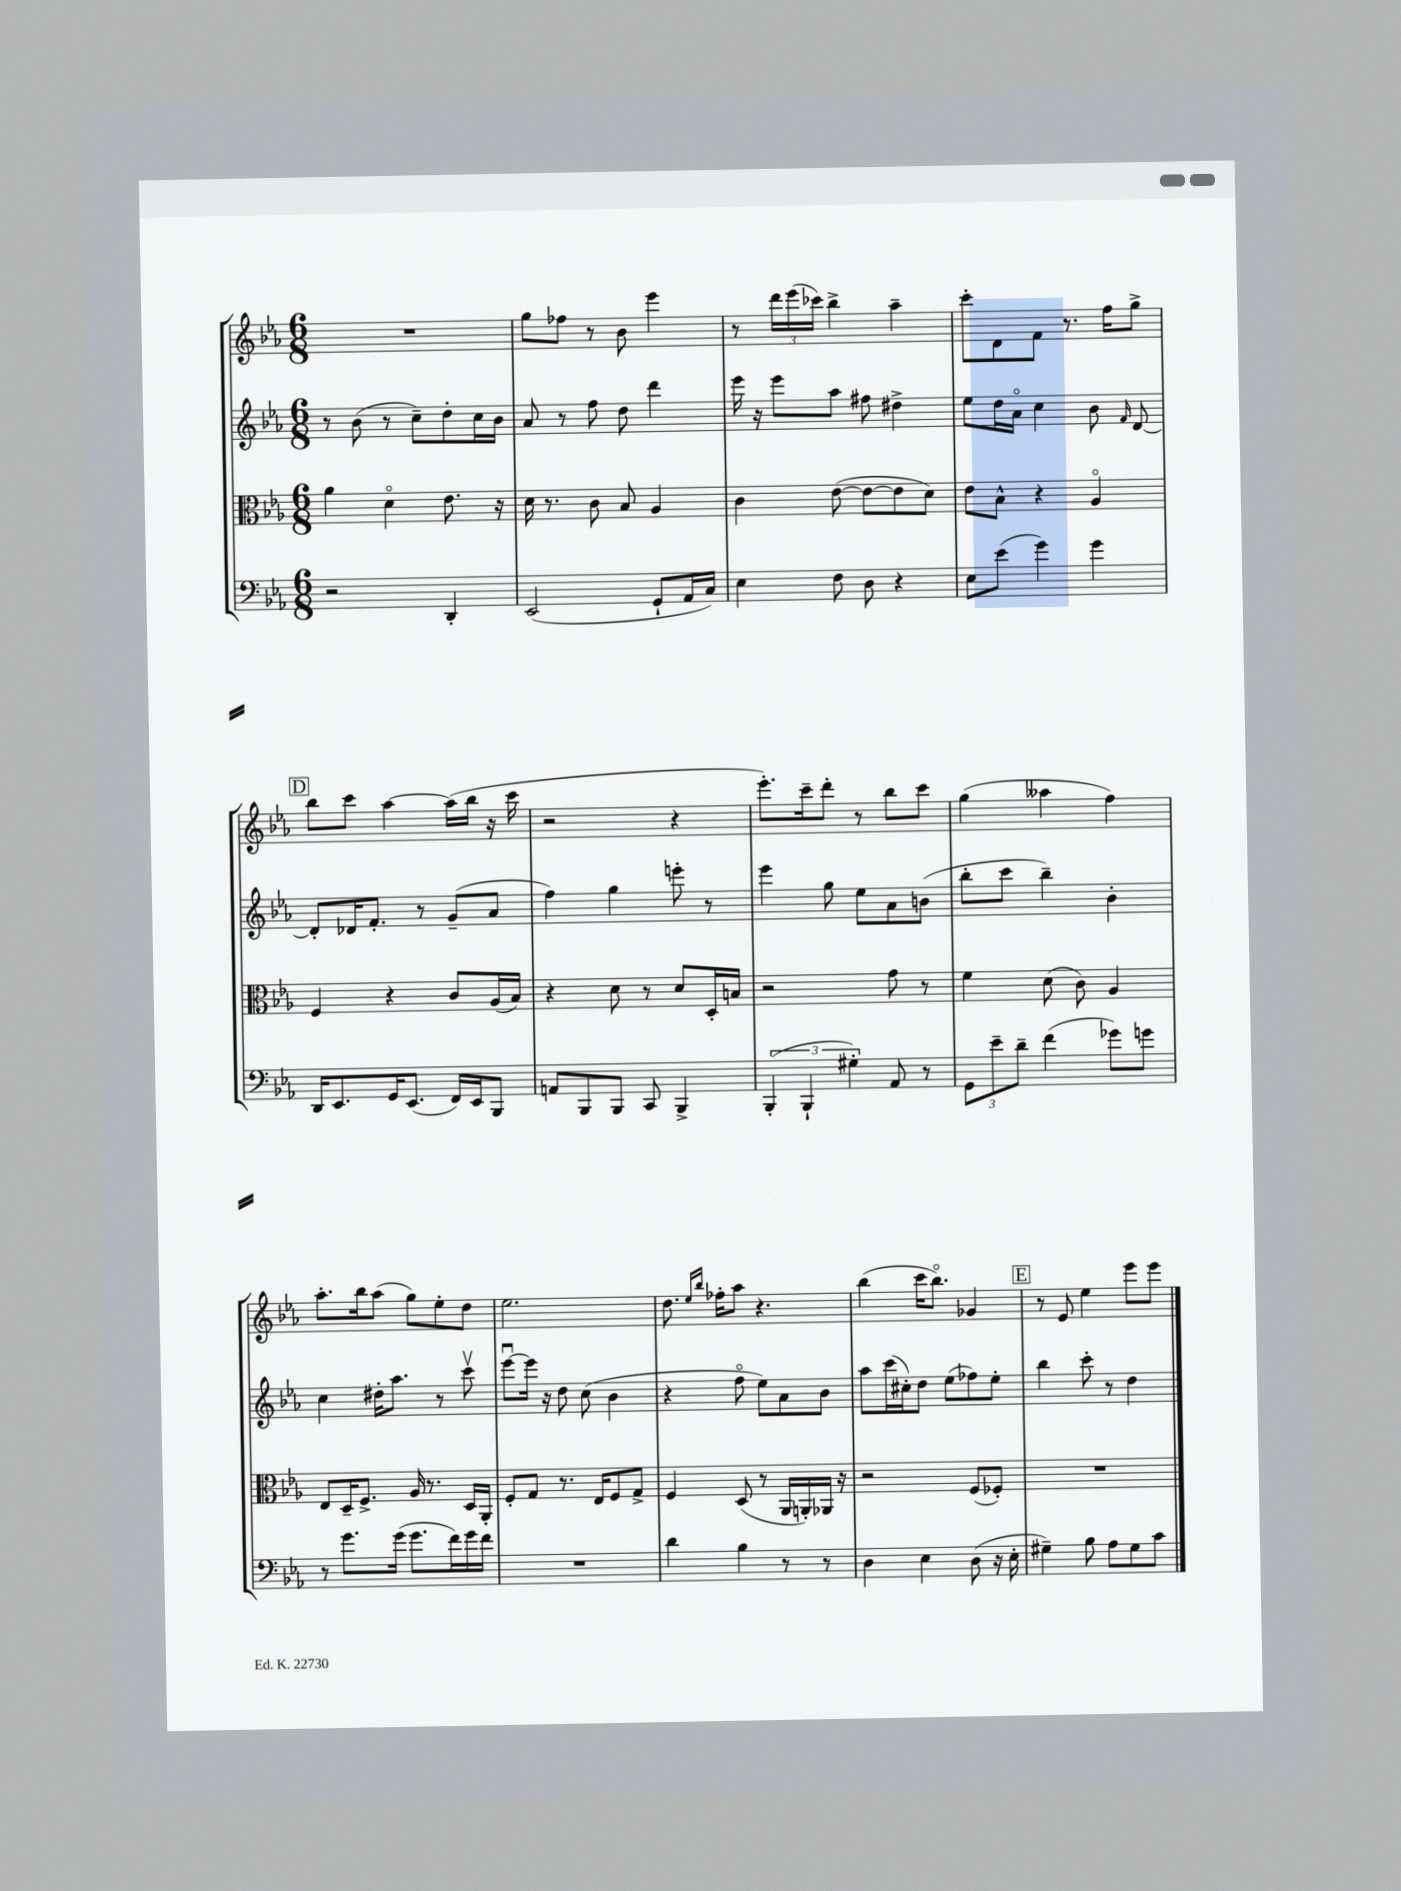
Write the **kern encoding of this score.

**kern	**kern	**kern	**kern
*part4	*part3	*part2	*part1
*staff4	*staff3	*staff2	*staff1
*clefF4	*clefC3	*clefG2	*clefG2
*k[b-e-a-]	*k[b-e-a-]	*k[b-e-a-]	*k[b-e-a-]
*M6/8	*M6/8	*M6/8	*M6/8
=60	=60	=60	=60
2r	4a-\	8r	2.r
.	.	(8b-\	.
.	4d\	8r	.
.	.	8cc~\L)	.
4DD'/	8.e-\	8dd'\	.
.	.	16cc\L	.
.	16r	16b-\JJ	.
=61	=61	=61	=61
(2EE-/	16d\	8a-/	8gg\L
.	8.r	.	.
.	.	8r	8ff-X\J
.	8c\	8ff\	8r
.	8B-/	8dd\	8b-\
8GG`/L	4A-/	4ddd\	4eee-\
16AA-/L	.	.	.
16C/JJ)	.	.	.
=62	=62	=62	=62
4E-\	4c\	16eee-\	8r
.	.	16r	.
.	.	8eee-\L	24ddd\LL
.	.	.	(24eee-\
.	.	.	24ccc-X\JJ)
8F\	([8e-\	8aa-\J	4bb-^\
8D\	8e-\L_	8ff#X\	.
4r	8e-\]	4dd#X^\	4aa-~\
.	8d\J)	.	.
=63	=63	=63	=63
8E-\L	8e-\L	8ee-\L	8ccc'\L
(8e-\J	8B-^^\J	16dd\L	8d\
.	.	16a-\JJ	.
4g\)	4r	4cc\	8f\J
.	.	.	8.r
4g\	4A-/	8b-\	.
.	.	.	16ff\KL
.	.	16qqf/	.
.	.	[8d/	8gg^\J
!!LO:LB:g=z
!!LO:REH:place=s1:t=D
=64	=64	=64	=64
16DD/KL	4F/	8d'/L]	8bb-\L
8.EE-/	.	.	.
.	.	16d-X/K	8ccc\J
.	.	8.f'/J	.
16GG/K	4r	.	[4aa-\
(8.EE-/J	.	.	.
.	.	8r	.
16FF/LL)	8c/L	(8g~/L	(16aa-\LL]
16EE-/J	.	.	16bb-\JJ
8BBB-/J	(16A-/L	8a-/J	16r
.	16B-/JJ)	.	16ccc\
=65	=65	=65	=65
8AAn/L	4r	4ff\)	2r
8BBB-/	.	.	.
8BBB-/J	8d\	4gg\	.
8CC/	8r	.	.
4BBB-^/	8d/L	8eeen'\	4r
.	16D'/L	8r	.
.	16Bn/JJ	.	.
=66	=66	=66	=66
(6BBB-'/	2r	4eee-\	8.eee-'\L)
6BBB-`/	.	.	.
.	.	.	16ccc~\k
.	.	8gg\	8ddd'\J
6G#X'\)	.	.	.
.	.	8ee-\L	8r
8AA-/	8g\	8a-\	8bb-\L
8r	8r	(8bn\J	8ccc\J
=67	=67	=67	=67
12GG\L	4f\	8bb-'\L	(4gg\
12e-~\	.	.	.
.	.	8ccc\J	.
12d~\J	.	.	.
(4f\	(8d\	4bb-~\)	4aa--X\
.	8c\)	.	.
8g-X\L)	4A-/	4b-'\	4ff\)
8gn\J	.	.	.
!!LO:LB:g=z
=68	=68	=68	=68
8r	8E-/L	4cc\	8.aa-'\L
8.g\L	16D~/K	.	.
.	8.F^/J	.	16bb-\k
.	.	16dd#X'\KL	(8aa-\J
(16g\Jk	.	8.aa-\J	.
8.g\L	16A-/	.	8gg\L)
.	8.r	.	.
.	.	8r	8ee-'\
16f\L)	.	.	.
16g\	16D/LL	8cccv\	8dd\J
16f\JJ	16AA-'/JJ	.	.
=69	=69	=69	=69
2.r	8F'/L	[8eee-u\L	2.ee-\
.	8G/J	16eee-\Jk]	.
.	.	16r	.
.	8.r	8dd\	.
.	.	(8cc\	.
.	16E-/KL	.	.
.	8F/	4b-\	.
.	8G^/J	.	.
=70	=70	=70	=70
4d\	4F/	4r	8.dd\
.	.	.	16qqee-/LL
.	.	.	16qqbb-/JJ
.	.	.	16ff-X'\KL
4B-\	(8D/	8ff\	8aa-\J
.	8r	8ee-\L)	4.r
8r	16AA-/LL	8a-\	.
.	16AAn'/)	.	.
8r	16AA-X/JJ	8b-\J	.
.	16r	.	.
=71	=71	=71	=71
4D\	2r	8aa-\L	(4bb-\
.	.	(16ccc\L	.
.	.	16cc#X'\J)	.
4E-\	.	8dd\J	16ccc\KL
.	.	.	8.bb-\J)
.	.	(8ee-\L	.
(8D\	(8F/L	8ff-X\)	4g-X/
16r	8F-X'/J)	8ee-'\J	.
16E-'\	.	.	.
!!LO:REH:place=s1:t=E
=72	=72	=72	=72
4G#X~\)	2.r	4bb-\	8r
.	.	.	8e-/
8B-\	.	8ccc'\	4ee-\
8A-\L	.	8r	.
8G#\	.	4dd\	8eee-\L
8c\J	.	.	8eee-\J
==	==	==	==
*-	*-	*-	*-
